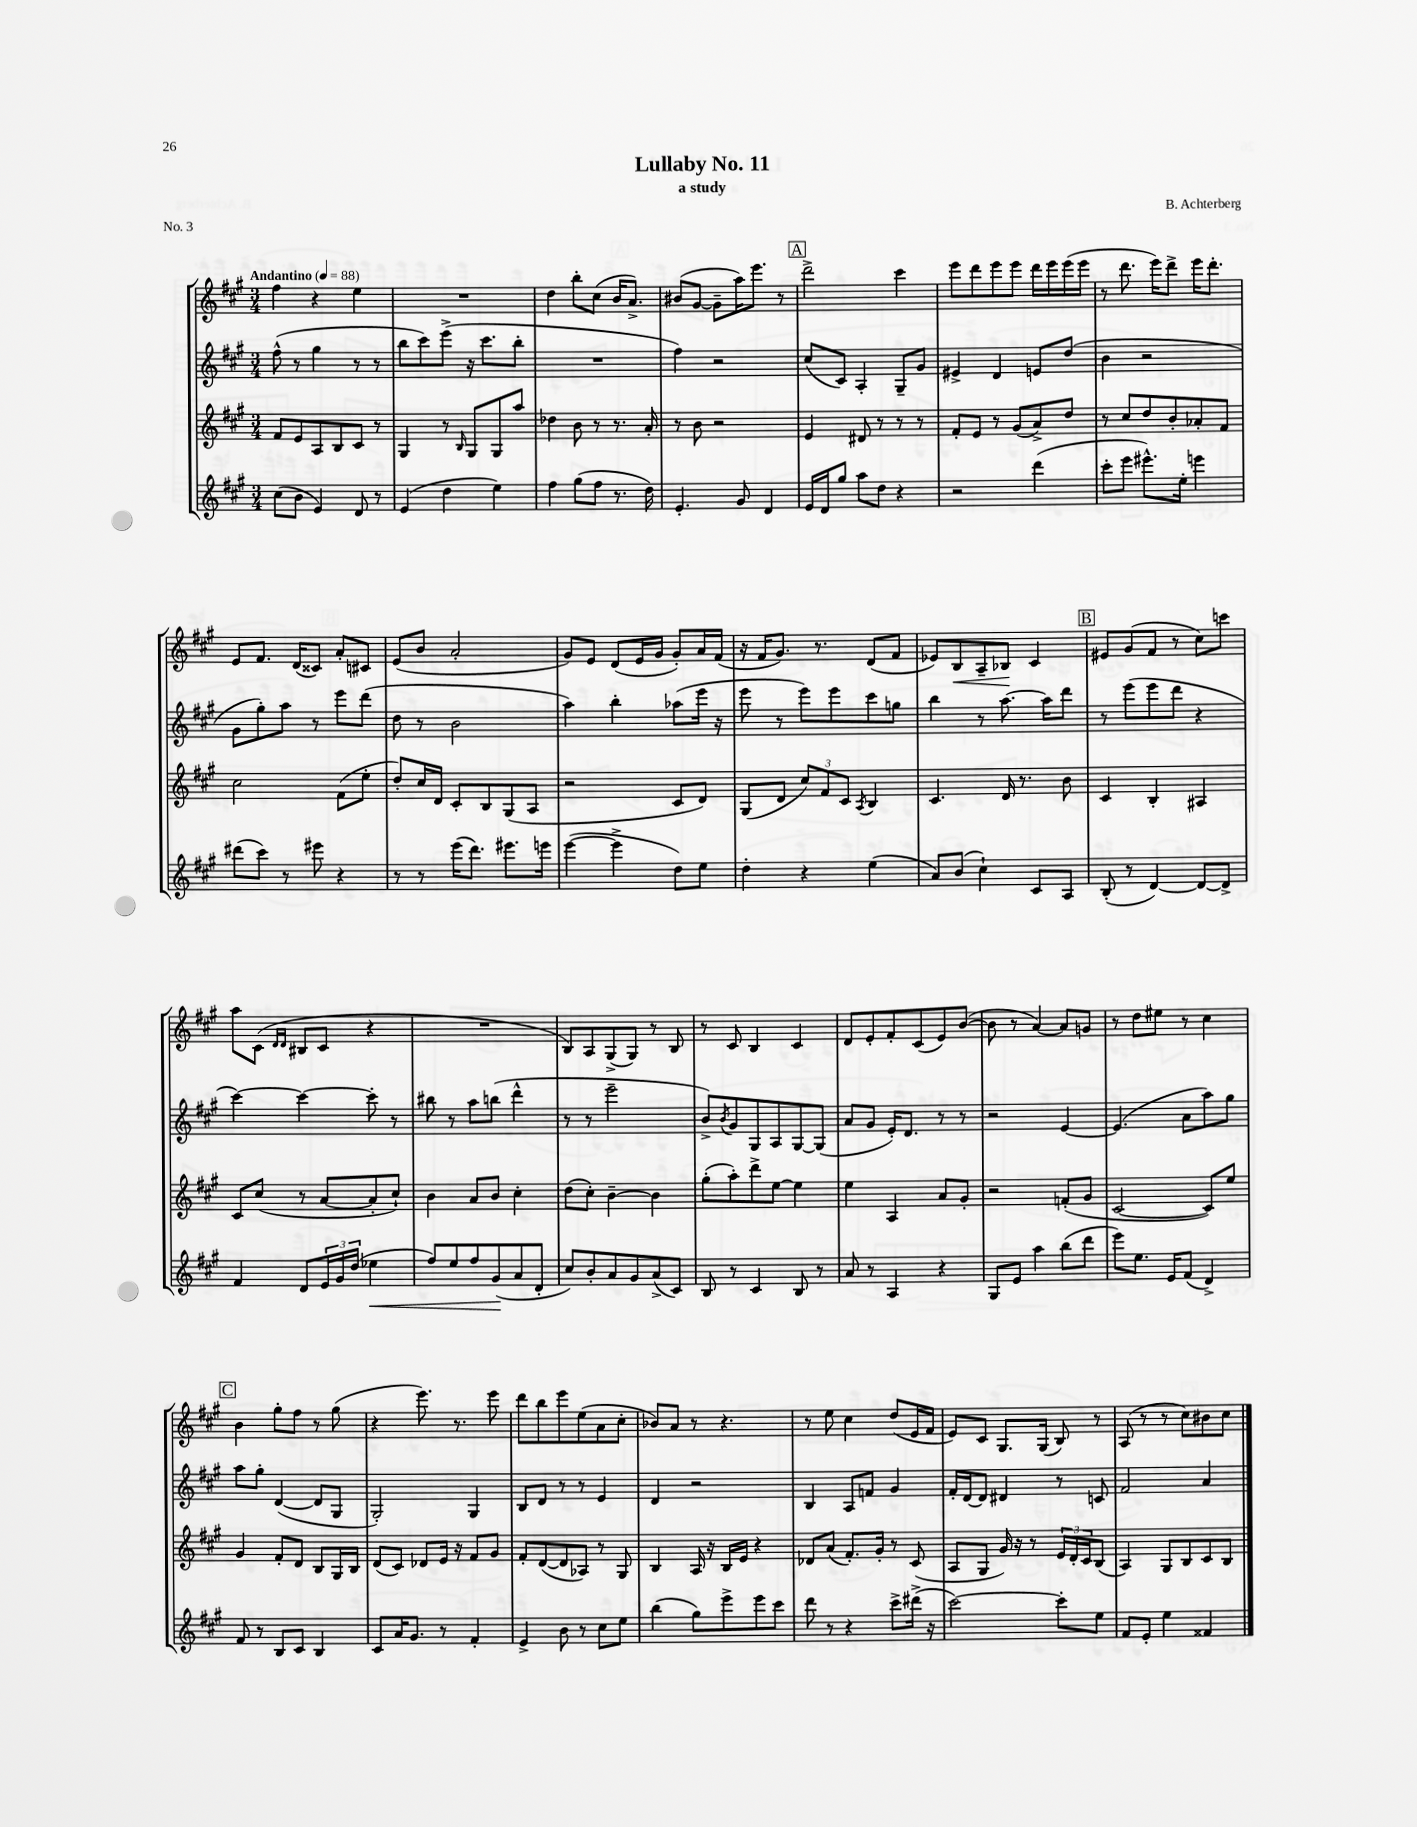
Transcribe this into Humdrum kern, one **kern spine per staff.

**kern	**kern	**kern	**kern
*staff4	*staff3	*staff2	*staff1
*clefG2	*clefG2	*clefG2	*clefG2
*k[f#c#g#]	*k[f#c#g#]	*k[f#c#g#]	*k[f#c#g#]
*M3/4	*M3/4	*M3/4	*M3/4
*MM88	*MM88	*MM88	*MM88
(8cc#\L	8f#/L	(8ff#^^\	4ff#\
8b\J	8e/	8r	.
4e/)	8A/	4gg#\	4r
.	8B/	.	.
8d/	8c#/J	8r	4ee\
8r	8r	8r	.
=	=	=	=
(4e/	4G#/	8bb\L	2.r
.	.	8ccc#\)	.
4dd\	8r	(8eee^\J	.
.	16qqB/	.	.
.	8G#/L	16r	.
.	.	8.ccc#\L	.
4ee\)	8G#/	.	.
.	8aa/J	8bb'\J	.
=	=	=	=
4ff#\	4dd-\	2.r	4dd\
(8gg#\L	8b\	.	8bb'\L
8ff#\J	8r	.	(8cc#\J
8.r	8.r	.	16b/LK
.	.	.	8.a^/J)
16dd\)	16a'/	.	.
=	=	=	=
4.e'/	8r	4ff#\)	(8b#/L
.	8b\	.	[8g#/J
.	2r	2r	8g#~\]L
8g#/	.	.	16aa\K)
.	.	.	8.eee\J
4d/	.	.	.
.	.	.	8r
=	=	=	=
16e/LL	4e/	(8cc#/L	2ddd^\
16d/J	.	.	.
8gg#/J	.	8c#/J)	.
8aa\L	8d#/	4A'/	.
8dd\J	8r	.	.
4r	8r	8G#~/L	4ccc#\
.	8r	8g#/J	.
=	=	=	=
2r	8f#'/L	4e#^/	8eee\L
.	8e/J	.	8ddd\
.	8r	4d/	8eee\
.	(8g#/L	.	8eee\J
(4ddd\	8a^/)	8e/L	16ddd\LL
.	.	.	16eee\
.	8dd/J	(8dd/J	(16eee\
.	.	.	16eee\JJ
=	=	=	=
8ccc#'\L	8r	4b\	8r
8eee\J	8cc#/L	.	8.ddd\
8.eee#^^\L)	8dd/	2r	.
.	.	.	16eee\LK)
.	8b'/	.	8ddd^\J
16ee'\Jk	.	.	.
4eee\	8a-'/	.	16eee\LK
.	.	.	8.ddd'\J
.	8f#/J	.	.
=	=	=	=
(8ddd#\L	2cc#\	8g#\L	8e/L
8ccc#\J)	.	8gg#'\)	8.f#/J
8r	.	8aa\J	.
.	.	.	(16d/LK
8eee#\	.	8r	8c##/J)
4r	(8f#\L	8eee\L	8a'/L
.	8ee'\J	(8ddd\J	8c#/J
=	=	=	=
8r	8dd'/L)	8dd\	(8e/L
8r	16cc#/L	8r	8b/J
.	16d/JJ	.	.
(16eee\LK	8c#'/L	2b\	2a'/
8.ddd\J)	.	.	.
.	8B/	.	.
8.eee#\L	(8G#/	.	.
.	8A/J	.	.
16eee\Jk	.	.	.
=	=	=	=
([4eee\	2r	4aa\)	8g#/L)
.	.	.	8e/J
4eee^\]	.	4bb'\	(8d/L
.	.	.	16e/L
.	.	.	16g#/JJ
8dd\L)	8c#/L	(8aa-\L	8g#'/L)
8ee\J	8d/J)	16eee\Jk	16a/L
.	.	16r	(16f#/JJ
=	=	=	=
4dd'\	(8G#/L	8eee\	16r
.	.	.	16f#/LK
.	8d/J	8r	8.g#/J)
4r	12cc#/L)	8eee\L)	.
.	.	.	8.r
.	12f#/	.	.
.	.	8eee\	.
.	12c#/J	.	.
.	8qA/	.	.
(4ee\	4B/	8ccc#\	(8d/L
.	.	8gg\J	8f#/J
=	=	=	=
8a/L)	4.c#/	4bb\	8e-/L)
(8b/J	.	.	8B/
4cc#`\)	.	8r	8A~/
.	16d/	[8.aa\	8B-/J
.	8.r	.	.
8c#/L	.	.	4c#/
.	.	16aa\]LK	.
8A/J	8b\	8ddd\J	.
=	=	=	=
(8B'/	4c#/	8r	8e#/L
8r	.	(8eee\L	(8g#/
[4d/)	4B'/	8eee\	8f#/J
.	.	8ddd\J	8r
8d/_L	4A#/	4r	8cc#\L)
8d^/]J	.	.	8ccc\J
=	=	=	=
4f#/	8c#/L	[4ccc#\)	8aa\L
.	(8cc#/J	.	(8c#\J
.	.	.	16qqd/LL
.	.	.	16qqd/JJ
8d/L	8r	4ccc#\_	8B#/L
24e/L	[8a/L	.	8c#/J
24g#/	.	.	.
(24dd/JJ	.	.	.
4ee-\	8a'/]	8ccc#'\]	4r
.	8cc#`/J)	8r	.
=	=	=	=
8ff#/L)	4b\	8bb#\	2.r
8ee/	.	8r	.
8ff#/	8a/L	8aa\L	.
(8g#/	8b/J	(8bb\J	.
8a/	4cc#'\	4ddd^^\	.
8d'/J	.	.	.
=	=	=	=
8cc#/L)	(8dd\L	8r	8B/L)
8b'/	8cc#'\J)	8r	8A/
8a/	[4b~\	2eee~\	(8G#^/
8g#/	.	.	8G#/J)
(8a^/	4b\]	.	8r
8c#/J)	.	.	8B/
=	=	=	=
8B/	(8gg#'\L	8b^/L)	8r
.	.	8qb/	.
8r	8aa'\)	8g#/	8c#/
4c#/	8ddd^\	8G#/	4B/
.	[8ee\J	8A/	.
8B/	4ee\]	[8G#/	4c#/
8r	.	(8G#/]J	.
=	=	=	=
8a/	4ee\	8a/L	8d/L
8r	.	8g#/J	8e'/
4A/	4A/	16e'/LK)	8f#'/
.	.	8.d/J	.
.	.	.	(8c#/
4r	8a/L	8r	8e/)
.	8g#'/J	8r	([8b/J
=	=	=	=
8G#/L	2r	2r	8b\]
8e/J	.	.	8r
4aa\	.	.	[4a/)
(8bb\L	(8f'/L	[4e/	8a/]L
8ddd\J	8g#/J	.	8g/J
=	=	=	=
8eee\L)	[2c#/	(4.e/]	8r
8.ee\J	.	.	8dd\L
.	.	.	8ee#\J
16e/LK	.	.	.
(8f#/J	.	8a\L	8r
4d^/)	8c#/]L)	8aa\)	4cc#\
.	8ee/J	8gg#\J	.
=	=	=	=
8f#/	4g#/	8aa\L	4b\
8r	.	8gg#'\J	.
8B/L	8f#'/L	([4d/	8gg#'\L
8c#/J	8d/J	.	8ff#\J
4B/	8B/L	8d/]L	8r
.	16G#/L	8G#/J	(8gg#\
.	16B/JJ	.	.
=	=	=	=
8c#/L	(8d/L	2G#'/)	4r
16a/K	8c#/J)	.	.
8.g#/J	.	.	.
.	8d-/L	.	8.eee\)
8r	16e/Jk	.	.
.	16r	.	8.r
4f#'/	8f#/L	4G#/	.
.	8g#/J	.	8eee\
=	=	=	=
4e^/	8f#'/L	8B/L	8ddd\L
.	([8d/	8d/J	8bb\
8b\	8d/]	8r	8eee\
8r	8A-/J)	8r	(8ee\
8cc#\L	8r	4e/	8a\
8ee\J	8G#/	.	8cc#'\J
=	=	=	=
(4bb\	4B/	4d/	8b-/L)
.	.	.	8a/J
8gg#\L)	16A/	2r	8r
.	16r	.	.
8eee^\	16B/LL	.	4.r
.	16e/JJ	.	.
8eee\	4r	.	.
8ccc#\J	.	.	.
=	=	=	=
8ddd\	8d-/L	4B/	8r
8r	(8a/J	.	8ee\
4r	8.f#'/L)	8A/L	4cc#\
.	.	8f/J	.
.	16g#'/Jk	.	.
8ccc#^\L	8r	4g#/	(8dd/L
(16ddd#^\Jk	(8c#/	.	16e/L
16r	.	.	16f#/JJ
=	=	=	=
[2ccc#\)	8A/L	16f#'/LL	8e/L)
.	.	[16d/J	.
.	8G#/J	8d/]J	8c#/J
.	16g#/)	4d#/	8.G#/L
.	16r	.	.
.	8r	.	.
.	.	.	(16G#/Jk
8ccc#'\]L	24e/LL	8r	8B/)
.	24d'/	.	.
.	24c#/J	.	.
8ee\J	(8B/J	8c/	8r
=	=	=	=
8f#/L	4A/)	2f#/	(8A/
8e'/J	.	.	8r
4ee\	8G#/L	.	8r
.	8B/	.	8cc#\L)
4f##/	8c#/	4a/	8b#\
.	8B/J	.	8cc#\J
==	==	==	==
*-	*-	*-	*-
